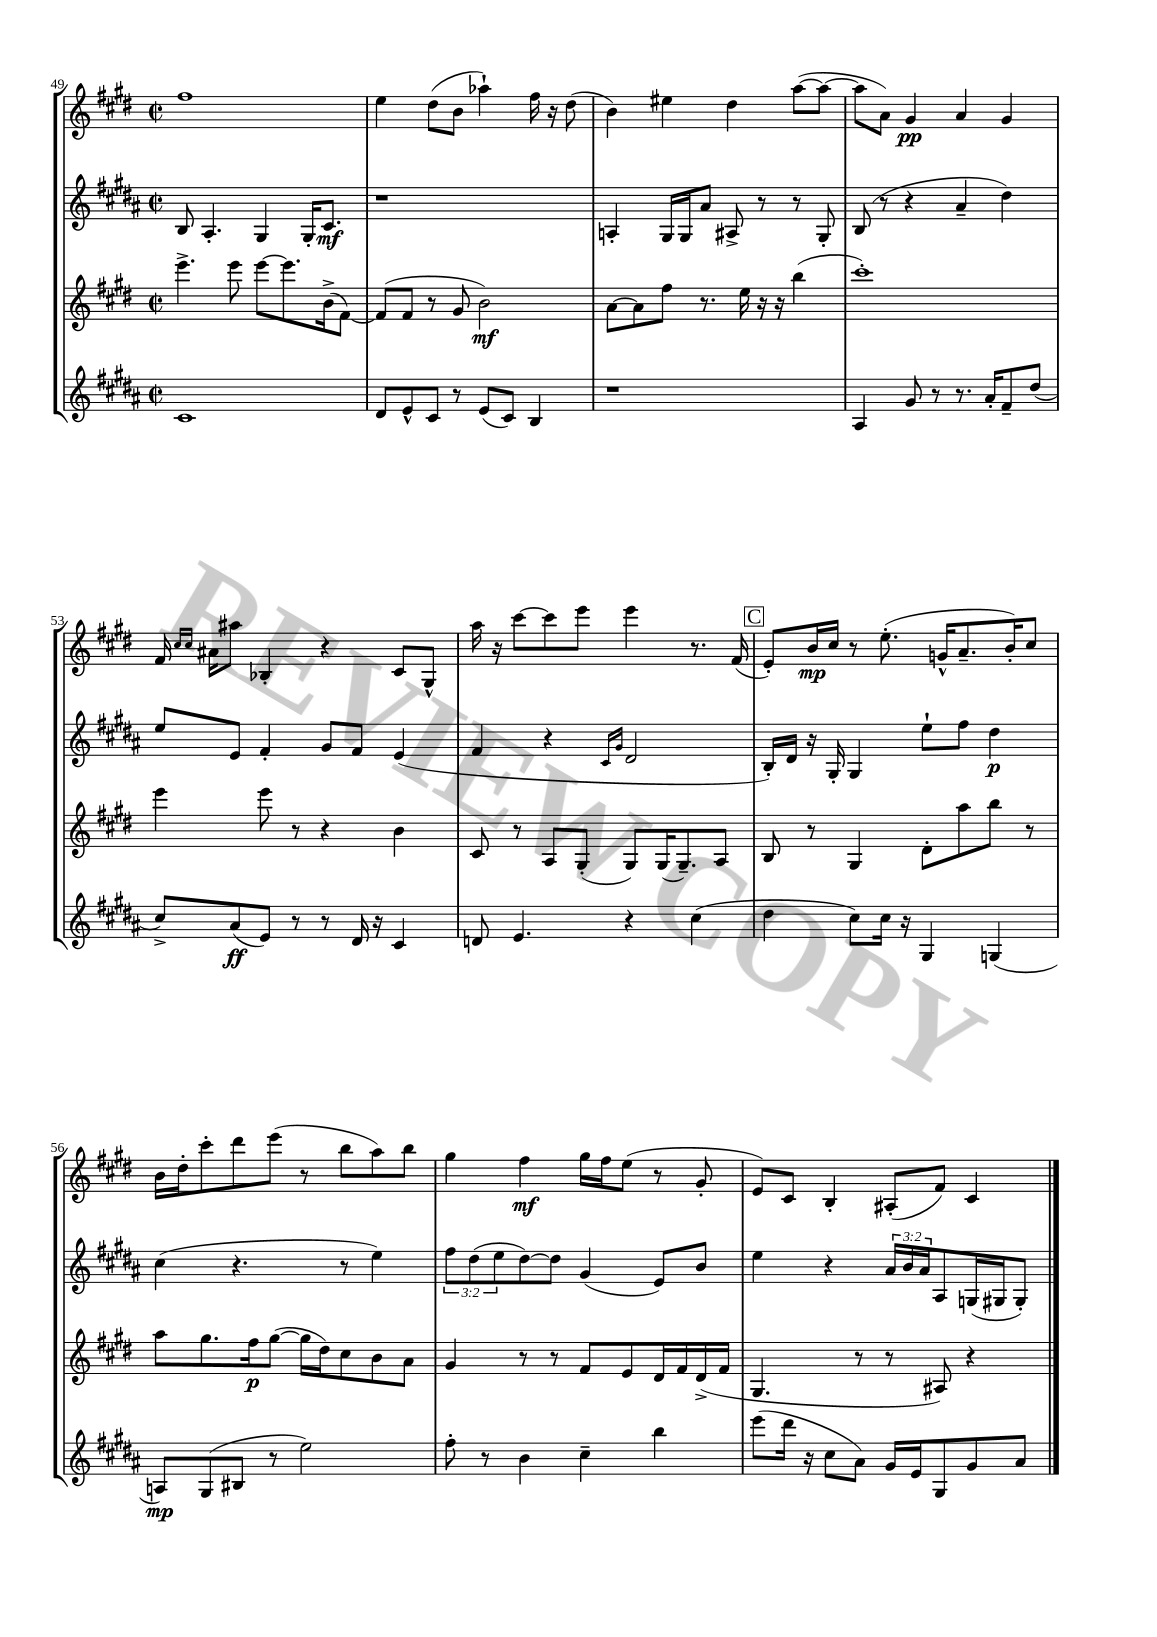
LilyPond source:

<<
\new StaffGroup <<
\new Staff = "s0" {
    \clef treble \key e \major \defaultTimeSignature \time 2/2
    fis''1 |
    e''4 dis''8( b'8 aes''4-!) fis''16 r16 dis''8( |
    b'4) eis''4 dis''4 a''8~( a''8~ |
    a''8 a'8) gis'4\pp a'4 gis'4 |
    fis'16 \grace { cis''16 cis''16 } ais'16 ais''8 bes4-. r4 cis'8 gis8-^ |
    a''16 r16 cis'''8~ cis'''8 e'''8 e'''4 r8. fis'16( |
    \mark \markup { \box "C" } e'8-.) b'16\mp cis''16 r8 e''8.-.( g'16-^ a'8.-- b'16-.) cis''8 |
    b'16 dis''16-. cis'''8-. dis'''8 e'''8( r8 b''8 a''8) b''8 |
    gis''4 fis''4\mf gis''16 fis''16 e''8( r8 gis'8-. |
    e'8) cis'8 b4-. ais8-.( fis'8) cis'4 \bar "|." |
}
\new Staff = "s1" {
    \clef treble \key b \major \defaultTimeSignature \time 2/2 \override Staff.TupletNumber.text = #tuplet-number::calc-fraction-text
    b8 ais4.-. gis4 gis16-. cis'8.\mf |
    r1 |
    a4-. gis16 gis16 ais'8 ais8-> r8 r8 gis8-. |
    b8( r8 r4 ais'4-- dis''4) |
    e''8 e'8 fis'4-. gis'8 fis'8 e'4( |
    fis'4 r4 \grace { cis'16 gis'16 } dis'2 |
    \mark \markup { \box "C" } b16-.) dis'16 r16 gis16-. gis4 e''8-! fis''8 dis''4\p |
    cis''4( r4. r8 e''4) |
    \tuplet 3/2 { fis''8 dis''8( e''8 } dis''8~) dis''8 gis'4( e'8) b'8 |
    e''4 r4 \tuplet 3/2 { ais'16 b'16 ais'16 } ais8 g16( gis16 gis8-.) \bar "|." |
}
\new Staff = "s2" {
    \clef treble \key e \major \defaultTimeSignature \time 2/2
    e'''4.-> e'''8 e'''8~ e'''8. b'16->( fis'8~) |
    fis'8( fis'8 r8 gis'8 b'2\mf) |
    a'8~ a'8 fis''8 r8. e''16 r16 r16 b''4( |
    cis'''1-.) |
    e'''4 e'''8 r8 r4 b'4 |
    cis'8 r8 a8 gis8-.( gis8) gis16( gis8.--) a8 |
    \mark \markup { \box "C" } b8 r8 gis4 dis'8-. a''8 b''8 r8 |
    a''8 gis''8. fis''16\p gis''8~( gis''16 dis''16) cis''8 b'8 a'8 |
    gis'4 r8 r8 fis'8 e'8 dis'16 fis'16 dis'16->( fis'16 |
    gis4. r8 r8 ais8) r4 \bar "|." |
}
\new Staff = "s3" {
    \clef treble \key b \major \defaultTimeSignature \time 2/2
    cis'1 |
    dis'8 e'8-^ cis'8 r8 e'8( cis'8) b4 |
    r1 |
    ais4 gis'8 r8 r8. ais'16-. fis'8-- dis''8( |
    cis''8->) ais'8\ff( e'8) r8 r8 dis'16 r16 cis'4 |
    d'8 e'4. r4 cis''4( |
    \mark \markup { \box "C" } dis''4 cis''8) cis''16 r16 gis4 g4( |
    a8\mp) gis8( bis8 r8 e''2) |
    fis''8-. r8 b'4 cis''4-- b''4 |
    e'''8( dis'''16 r16 cis''8 ais'8) gis'16 e'16 gis8 gis'8 ais'8 \bar "|." |
}
>>
>>
\layout { \context { \Score currentBarNumber = #49 } }
